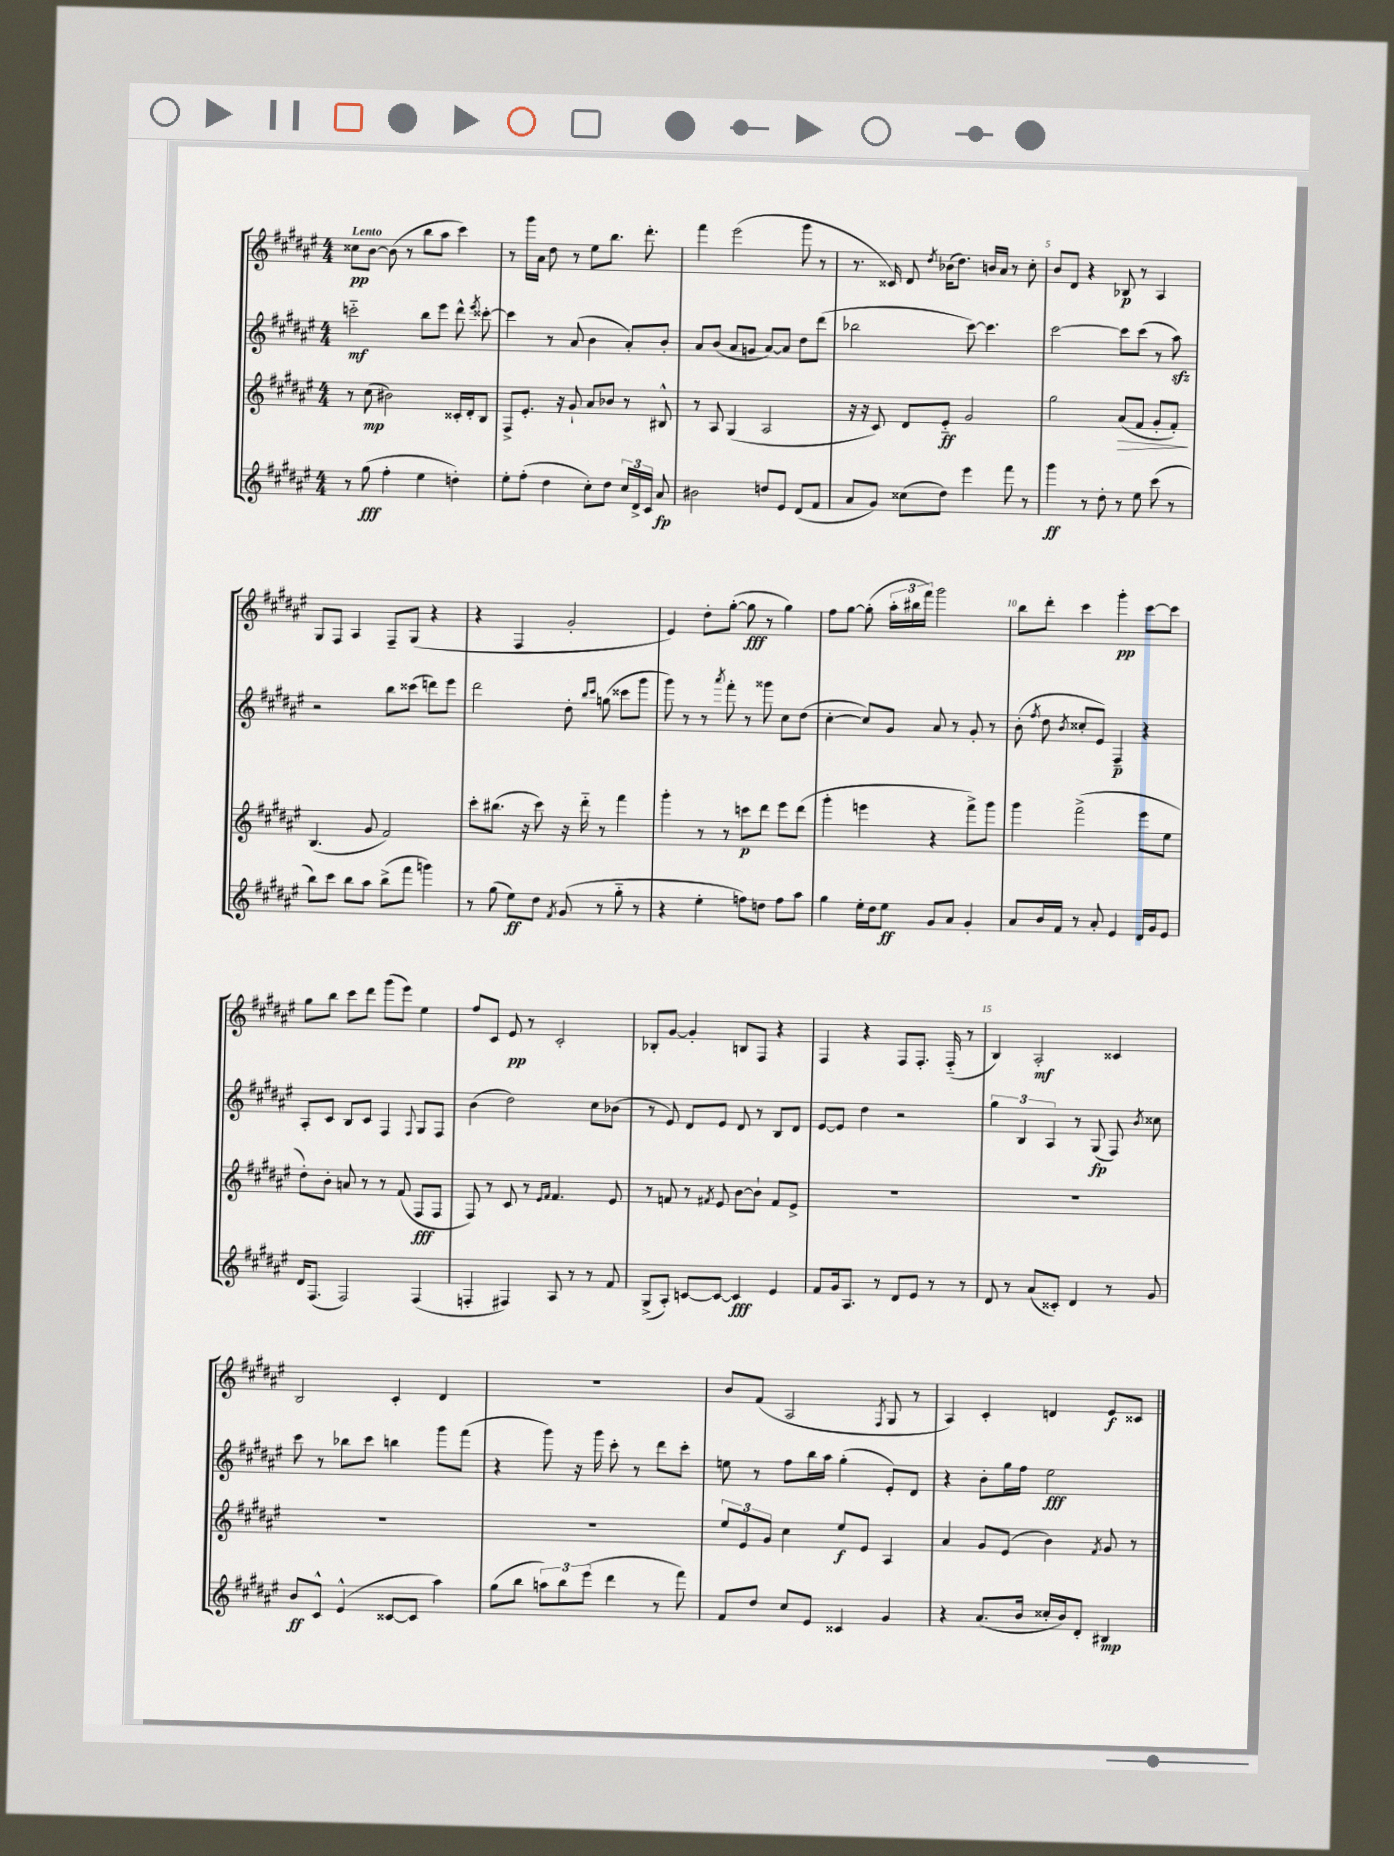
<<
\new StaffGroup <<
\new Staff = "s0" {
    \clef treble \key fis \major \numericTimeSignature \time 4/4 \tempo "Lento"
    \autoBeamOff cisis''8[\pp b'8]~ b'8( r8 b''8[ ais''8] cis'''4) |
    r8 gis'''16[ ais'16] dis''8 r8 eis''8[ b''8.] dis'''8.-. |
    fis'''4 eis'''2( gis'''8 r8 |
    r8. cisis'16) dis'8 \acciaccatura { dis''8 } bes'16[( dis''8.]) b'16[ ais'16] r8 cis''8-. |
    b'8[ dis'8] r4 bes8\p r8 ais4 |
    gis8[ fis8] ais4 fis8[-- gis8]( r4 |
    r4 fis4 gis'2-. |
    eis'4) dis''8[-. gis''8]~-.( gis''8\fff r8 gis''4) |
    fis''8[ gis''8]~ gis''8-.( \tuplet 3/2 { ais''16[-. bis''16 fis'''16]) } gis'''2 |
    b''8[ dis'''8]-. cis'''4 gis'''4-.\pp cis'''8[~ cis'''8] |
    gis''8[ b''8] cis'''8[ dis'''8] gis'''8[( eis'''8]) eis''4 |
    fis''8[ cis'8] eis'8\pp r8 cis'2-. |
    bes8[-. gis'8]~ gis'4-. b8[ fis8] r4 |
    fis4 r4 fis8[ fis8.]-. fis16-_( r8 |
    b4) ais2-.\mf cisis'4 |
    b2 cis'4-. dis'4 |
    R1 |
    b'8[ fis'8]( ais2 \acciaccatura { fis8 } gis8 r8 |
    ais4) cis'4-. d'4 eis'8[\f cisis'8] \bar "|." |
}
\new Staff = "s1" {
    \clef treble \key fis \major \numericTimeSignature \time 4/4
    \autoBeamOff c'''2-_\mf b''8[ eis'''8] dis'''8-^ \acciaccatura { eis'''8 } cisis'''8~-. |
    cisis'''4 r8 ais'8( b'4 ais'8[-.) b'8]-. |
    ais'8[ b'8]( ais'8[ g'8] ais'8[~) ais'8] dis''8[ dis'''8]( |
    bes''2 cis'''8~) cis'''4. |
    cis'''2~ cis'''8[ cis'''8]( r8 ais''8\sfz) |
    r2 b''8[ cisis'''8]( d'''8[) eis'''8] |
    dis'''2 dis''8-. \grace { b''16[ cis'''16] } g''8( cisis'''8[ gis'''8] |
    gis'''8) r8 r8 \acciaccatura { ais'''8 } fis'''8-. r8 gisis'''8 cis''8[ dis''8]( |
    cis''4~-. cis''8[) gis'8] ais'8 r8 gis'8-. r8 |
    b'8-.( \acciaccatura { fis''8 } dis''8 \acciaccatura { b'8 } cisis''8[-. eis'8]) fis4--\p r4 |
    ais8[-. cis'8] b8[ cis'8] fis4 \appoggiatura { fis8 } gis8[ fis8] |
    b'4( dis''2) cis''8[ bes'8]( |
    r8 eis'8) dis'8[ eis'8] dis'8 r8 b8[ dis'8] |
    eis'8[~ eis'8] dis''4 r2 |
    \tuplet 3/2 { gis''4 b4 ais4 } r8 gis8\fp( fis8) \acciaccatura { b'8 } cisis''8 |
    cis'''8 r8 bes''8[ cis'''8] b''4 gis'''8[ fis'''8]( |
    r4 gis'''8) r16 gis'''16 cis'''8-. r8 dis'''8[ cis'''8]-. |
    e''8 r8 fis''8[ b''16 ais''16] gis''4-.( eis'8[-.) dis'8] |
    r4 b'8[-. gis''16 fis''16] eis''2\fff \bar "|." |
}
\new Staff = "s2" {
    \clef treble \key fis \major \numericTimeSignature \time 4/4
    \autoBeamOff r8 cis''8\mp( bis'2) cisis'16[-. dis'16-. b8] |
    fis8[-> eis'8.]-. r16 gis'8-! ais'8[ bes'8] r8 bis8-^ |
    r8 ais8 gis4( ais2 |
    r16 r16 cis'8) dis'8[ eis'8]-_\ff gis'2 |
    gis''2 ais'8[\>( fis'8] gis'8[-. fis'8]-.\!) |
    b4.( gis'8 fis'2) |
    cis'''8[-. bis''8.]( r16 cis'''8) r16 dis'''16-_ r8 fis'''4 |
    gis'''4-. r8 r8 c'''8[\p dis'''8] eis'''8[ dis'''8]( |
    gis'''4-. e'''4 r4 fis'''8[->) gis'''8] |
    gis'''4 fis'''2->( eis'''8[ eis''8] |
    dis''8[-.) b'8]-. a'8 r8 r8 fis'8( fis8[\fff fis8] |
    fis8) r8 cis'8 r8 \grace { eis'16[ fis'16] } fis'4. eis'8 |
    r8 f'8 r8 \acciaccatura { fis'8 } eis'8 b'8[~ b'8]-! fis'8[ eis'8]-> |
    R1 |
    R1 |
    R1 |
    R1 |
    \tuplet 3/2 { eis''8[ eis'8 gis'8] } cis''4 eis''8[\f eis'8] ais4 |
    ais'4 gis'8[ eis'8]( b'4) \acciaccatura { fis'8 } gis'8 r8 \bar "|." |
}
\new Staff = "s3" {
    \clef treble \key fis \major \numericTimeSignature \time 4/4
    \autoBeamOff r8 gis''8\fff( fis''4-. eis''4 d''4-.) |
    eis''8[-. fis''8]-.( dis''4 cis''8[-.) dis''8] \tuplet 3/2 { cis''16[ dis'16-> cis'16] } ais'8\fp |
    bis'2 d''8[ eis'8] dis'8[( fis'8] |
    ais'8[ gis'8]) cisis''8[( dis''8]) eis'''4 fis'''8 r8 |
    gis'''4\ff r8 dis''8-. r8 eis''8 cis'''8( r8 |
    b''8[) cis'''8] b''8[ ais''8] b''8[->( fis'''8] g'''4) |
    r8 gis''8( eis''8[\ff) dis''8] \acciaccatura { fis'8 } gis'8( r8 gis''8-_ r8 |
    r4 eis''4-. f''8[) d''8] f''8[ ais''8] |
    gis''4 eis''16[-. dis''16 eis''8]\ff gis'8[ ais'8] gis'4-. |
    ais'8[ b'16 fis'16] r8 ais'8-. eis'4 dis'16[ gis'16 eis'8] |
    dis'16[ fis8.]( fis2) fis4( |
    f4-. fis4) ais8 r8 r8 fis'8 |
    gis8[->( ais8]-.) c'8[~ c'8]~ c'4\fff eis'4 |
    fis'8[ gis'16 ais8.] r8 dis'8[ eis'8] r8 r8 |
    dis'8 r8 ais'8[( cisis'8]-.) dis'4 r8 gis'8 |
    b'8[\ff cis'8]-^ eis'4-^( cisis'8[~ cisis'8] ais''4) |
    gis''8[( b''8] \tuplet 3/2 { a''8[) b''8 eis'''8]( } dis'''4 r8 fis'''8) |
    fis'8[ dis''8] cis''8[ eis'8] cisis'4 gis'4 |
    r4 ais'8.[( b'16] cisis''16[-. b'16) dis'8]-. bis4\mp \bar "|." |
}
>>
>>
\layout { \context { \Score \override BarNumber.break-visibility = ##(#f #t #t) barNumberVisibility = #(every-nth-bar-number-visible 5) } }
